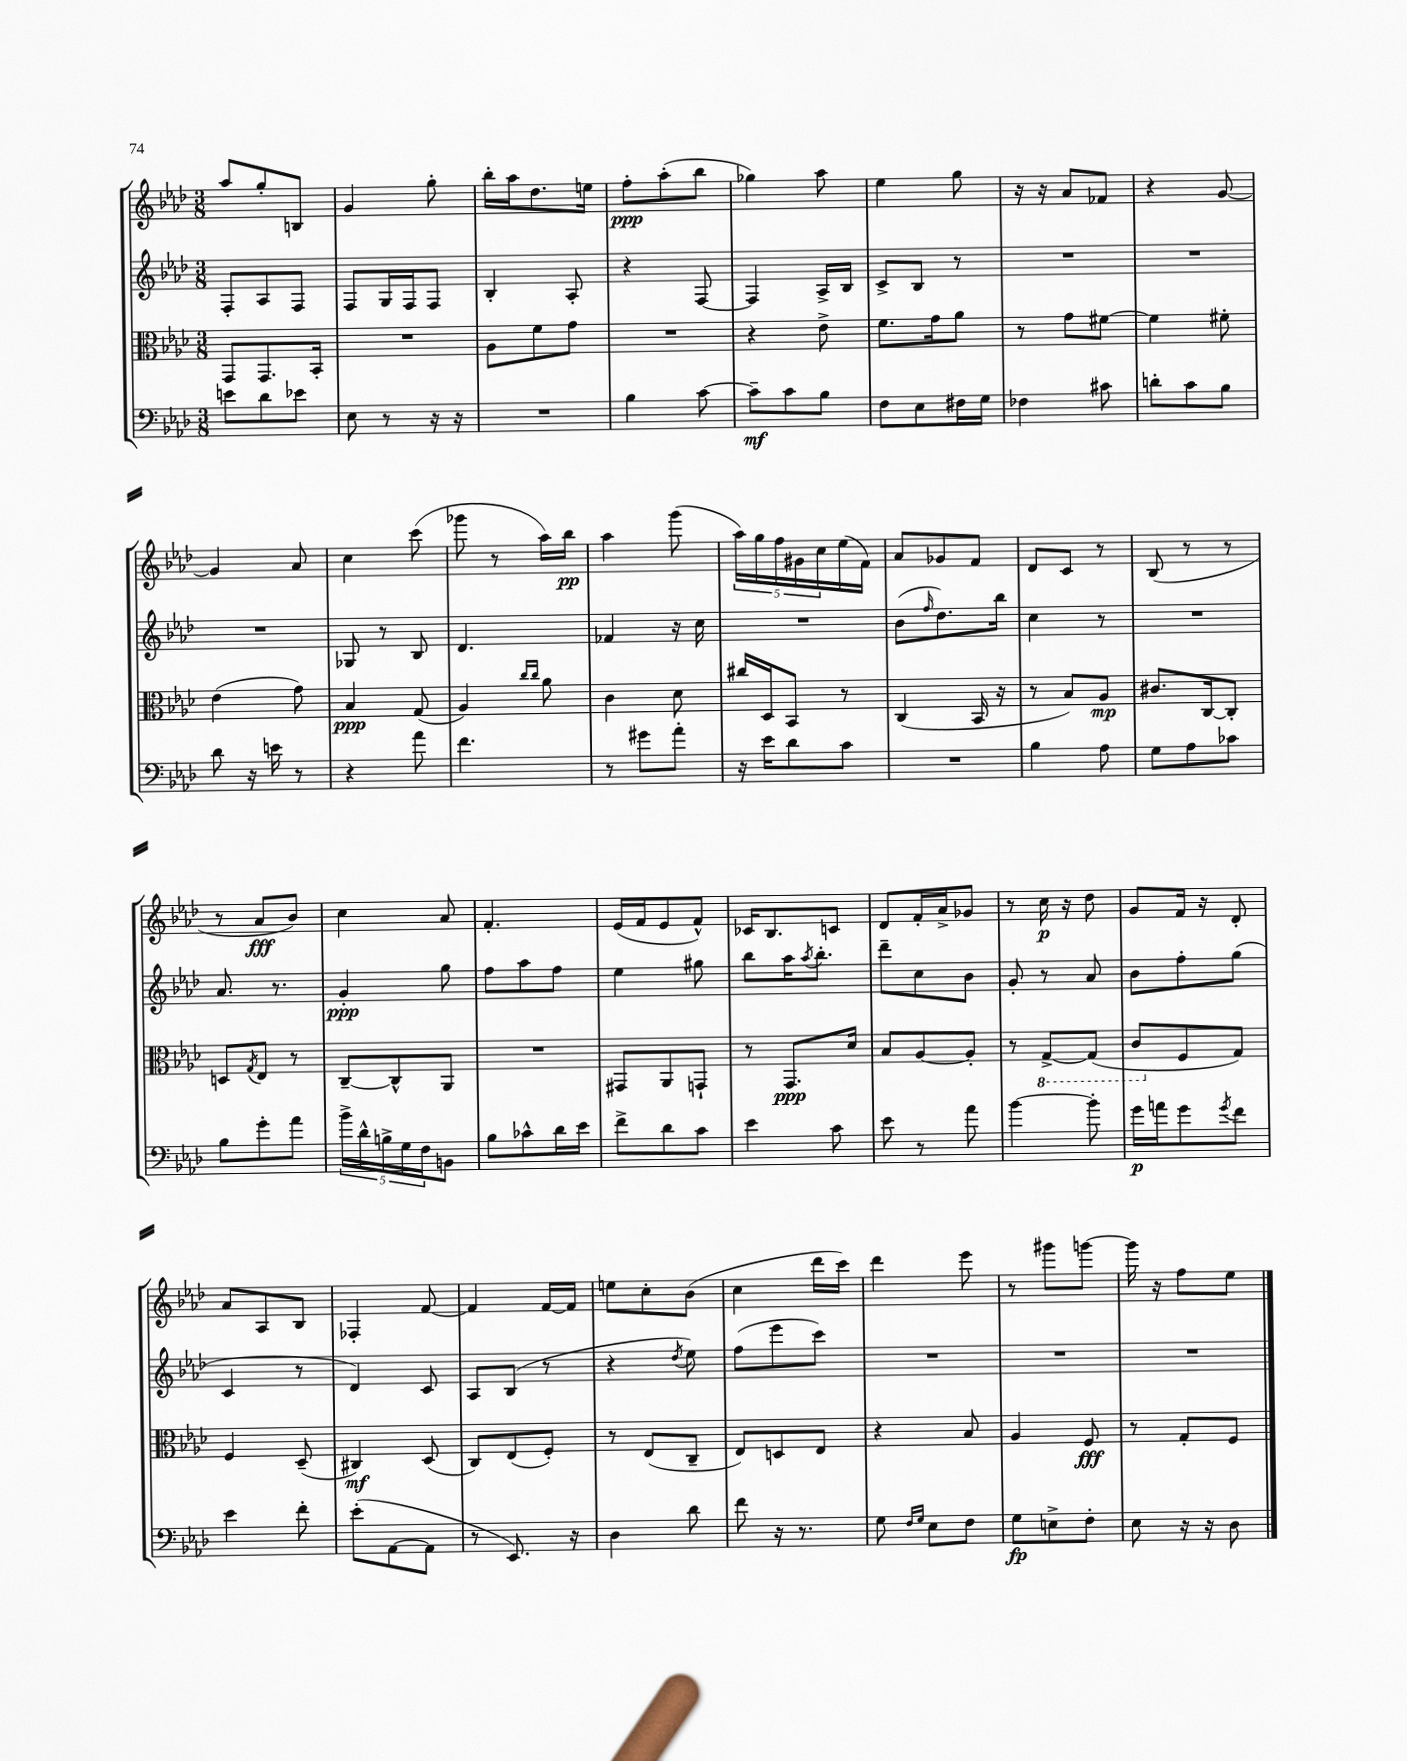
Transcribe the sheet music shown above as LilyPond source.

<<
\new StaffGroup <<
\new Staff = "s0" {
    \clef treble \key aes \major \numericTimeSignature \time 3/8
    aes''8 g''8-. b8 |
    g'4 g''8-. |
    bes''16-. aes''16 des''8. e''16 |
    f''8-.\ppp aes''8-.( bes''8 |
    ges''4) aes''8 |
    ees''4 g''8 |
    r16 r16 aes'8 fes'8 |
    r4 g'8~ |
    g'4 aes'8 |
    c''4 c'''8( |
    ges'''8 r8 aes''16) bes''16\pp |
    aes''4 g'''8( |
    \tuplet 5/4 { aes''16) g''16 f''16 gis'16 c''16 } ees''16( f'16) |
    aes'8 ges'8 f'8 |
    des'8 c'8 r8 |
    bes8( r8 r8 |
    r8 aes'8\fff bes'8) |
    c''4 aes'8 |
    f'4.-. |
    ees'16( f'16 ees'8 f'8-^) |
    ces'16 bes8. c'8 |
    des'8 f'16-. aes'16-> ges'8 |
    r8 c''16\p r16 des''8 |
    g'8 f'16 r16 des'8-. |
    aes'8 aes8 bes8 |
    fes4-. f'8~ |
    f'4 f'16~ f'16 |
    e''8 c''8-. bes'8( |
    c''4 des'''16 c'''16) |
    des'''4 ees'''8 |
    r8 gis'''8 g'''8~ |
    g'''16 r16 f''8 ees''8 \bar "|." |
}
\new Staff = "s1" {
    \clef treble \key aes \major \numericTimeSignature \time 3/8
    f8-. aes8 f8 |
    f8 g16 f16 f8 |
    bes4-. aes8-. |
    r4 f8~ |
    f4 aes16-> bes16 |
    c'8-> bes8 r8 |
    R4. |
    R4. |
    R4. |
    ges8 r8 bes8 |
    des'4. |
    fes'4 r16 c''16 |
    R4. |
    bes'8( \grace { f''16 } des''8.) bes''16 |
    c''4 r8 |
    R4. |
    aes'8. r8. |
    g'4-.\ppp g''8 |
    f''8 aes''8 f''8 |
    ees''4 gis''8 |
    bes''8 aes''16 \acciaccatura { aes''8 } bes''8.-. |
    des'''8-- c''8 bes'8 |
    g'8-. r8 aes'8 |
    bes'8 f''8-. g''8( |
    c'4 r8 |
    des'4) c'8 |
    aes8 bes8( r8 |
    r4 \acciaccatura { des''8 } ees''8) |
    f''8( ees'''8 c'''8) |
    R4. |
    R4. |
    R4. \bar "|." |
}
\new Staff = "s2" {
    \clef alto \key aes \major \numericTimeSignature \time 3/8
    g,8 g,8. bes,16-. |
    R4. |
    aes8 f'8 g'8 |
    R4. |
    r4 ees'8-> |
    f'8. g'16 aes'8 |
    r8 g'8 fis'8~ |
    fis'4 fis'8-. |
    ees'4( g'8) |
    bes4\ppp g8( |
    aes4) \grace { c''16 c''16 } aes'8 |
    c'4 des'8 |
    cis''16 des16 bes,8 r8 |
    c4( bes,16 r16 |
    r8 bes8) aes8\mp |
    cis'8. c16~ c8-. |
    d8 \acciaccatura { g8 } ees8 r8 |
    c8~-- c8-^ aes,8 |
    R4. |
    gis,8 aes,8 g,8-! |
    r8 g,8.\ppp des'16 |
    bes8 aes8~ aes8-. |
    r8 \ottava #-1 g,8~-> g,8( |
    c8 \ottava #0 f8 g8) |
    f4 des8--( |
    cis4\mf) des8( |
    c8) ees8( f8-.) |
    r8 ees8( c8-- |
    ees8) d8 ees8 |
    r4 bes8 |
    aes4 f8\fff |
    r8 g8-. f8 \bar "|." |
}
\new Staff = "s3" {
    \clef bass \key aes \major \numericTimeSignature \time 3/8
    e'8 des'8 ees'8 |
    ees8 r8 r16 r16 |
    R4. |
    bes4 c'8~ |
    c'8--\mf c'8 bes8 |
    f8 ees8 fis16 g16 |
    fes4 cis'8 |
    d'8-. c'8 bes8 |
    des'8 r16 e'16 r8 |
    r4 aes'8 |
    f'4. |
    r8 gis'8 aes'8-. |
    r16 ees'16 des'8 c'8 |
    R4. |
    bes4 aes8 |
    g8 aes8 ces'8 |
    bes8 g'8-. aes'8 |
    \tuplet 5/4 { bes'16-> des'16-^ b16-> g16 f16 } b,8 |
    bes8 ces'8-^ des'16 ees'16 |
    f'8-> des'8 c'8 |
    ees'4 c'8 |
    ees'8 r8 aes'8 |
    bes'4~ bes'8-. |
    g'16\p a'16 g'8 \acciaccatura { g'8 } f'8 |
    ees'4 f'8-. |
    ees'8-.( aes,8~ aes,8 |
    r8 ees,8.) r16 |
    des4 des'8 |
    f'8 r16 r8. |
    g8 \grace { f16 g16 } ees8 f8 |
    g8\fp e8-> f8-. |
    ees8 r16 r16 des8 \bar "|." |
}
>>
>>
\layout { \context { \Score \remove "Bar_number_engraver" } }
